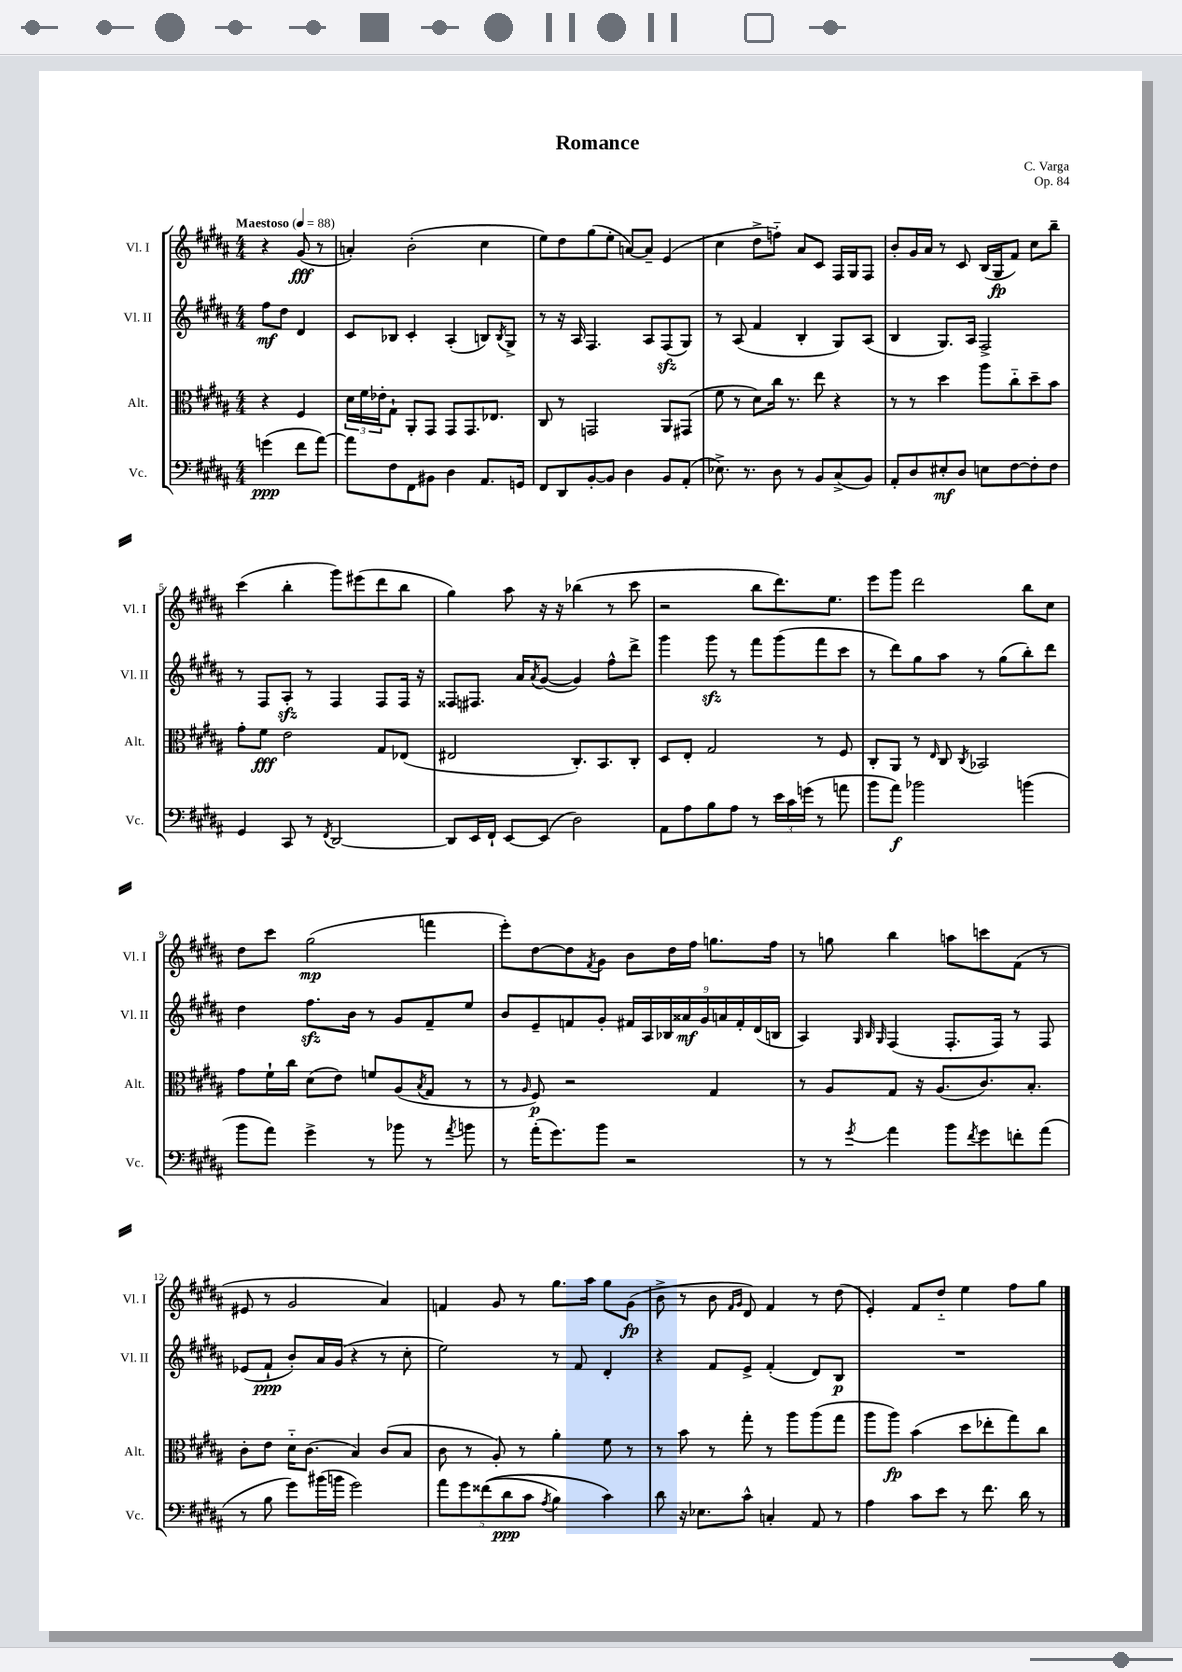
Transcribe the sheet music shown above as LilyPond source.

\header { title = "Romance" composer = "C. Varga" opus = "Op. 84" }
<<
\new StaffGroup <<
\new Staff = "s0" \with { instrumentName = "Vl. I" shortInstrumentName = "Vl. I" } {
    \clef treble \key b \major \numericTimeSignature \time 4/4 \partial 2 \tempo "Maestoso" 4 = 88
    r4 gis'8\fff( r8 |
    a'4-.) b'2-.( cis''4 |
    e''8) dis''8 gis''8( e''8-. a'8~) a'8-- e'4( |
    cis''4 dis''8-> f''8-_) ais'8 cis'8 fis16 gis16 fis8 |
    b'8-. gis'16 ais'16 r8 cis'8 b16( gis16\fp fis'8) cis''8 b''8-- |
    cis'''4( b''4-. gis'''8) eis'''8( dis'''8 b''8 |
    gis''4) ais''8 r16 r16 bes''4( r8 cis'''8 |
    r2 b''8 dis'''8.) e''8. |
    e'''8 gis'''8 dis'''2 b''8 cis''8 |
    dis''8 cis'''8 gis''2\mp( f'''4 |
    e'''8-.) dis''8~ dis''8 \acciaccatura { fis'8 } gis'8 b'8 dis''16 fis''16 g''8. fis''16 |
    r8 g''8 b''4 a''8 c'''8 fis'8( r8 |
    eis'8 r8 gis'2 ais'4) |
    f'4 gis'8 r8 gis''8. ais''16 gis''8 gis'8\fp( |
    b'8-> r8 b'8 \grace { fis'16 gis'16 } dis'8) fis'4 r8 dis''8( |
    e'4-.) fis'8 dis''8-_ e''4 fis''8 gis''8 \bar "|." |
}
\new Staff = "s1" \with { instrumentName = "Vl. II" shortInstrumentName = "Vl. II" } {
    \clef treble \key b \major \numericTimeSignature \time 4/4 \partial 2
    fis''8\mf dis''8 dis'4 |
    cis'8 bes8 cis'4-. ais4-.( b8) \acciaccatura { b8 } gis8-> |
    r8 r16 ais16 fis4. ais8 fis8\sfz( gis8) |
    r8 ais8( fis'4 b4-. gis8) ais8( |
    b4 gis8.) ais16 fis2-> |
    r8 fis8 ais8-.\sfz r8 fis4 fis8 fis16 r16 |
    fisis8 fis8. ais'16 \acciaccatura { ais'8 } gis'8~( gis'4) fis''8-^ dis'''8-> |
    gis'''4 gis'''8\sfz r8 fis'''8 gis'''8( fis'''8 cis'''8 |
    r8 dis'''8) gis''8 ais''8 r8 gis''8( b''8-.) dis'''8 |
    dis''4 fis''8.\sfz b'16 r8 gis'8 fis'8-- e''8 |
    b'8 e'8-- f'8 gis'8-. \tuplet 9/8 { fis'16 ais16 bes16 aisis'16\mf gis'16 a'16 fis'16-. dis'16( b16 } |
    ais4) \grace { gis32 b32 gis32 } fis4( fis8.-. fis16) r8 fis8 |
    ees'8( fis'8-!\ppp b'8-.) ais'16 gis'16( r4 r8 cis''8-. |
    e''2) r8 fis'8 dis'4-. |
    r4 fis'8 e'8-> fis'4-.( dis'8) b8\p |
    R1 \bar "|." |
}
\new Staff = "s2" \with { instrumentName = "Alt." shortInstrumentName = "Alt." } {
    \clef alto \key b \major \numericTimeSignature \time 4/4 \partial 2
    r4 fis4 |
    \tuplet 3/2 { dis'16 fis'16 ees'16-. } gis8-! ais,8-. gis,8 gis,8 gis,8. ees8. |
    cis8 r8 g,2 ais,8 gis,8( |
    fis'8 r8 dis'8) cis''16 r8. e''8 r4 |
    r8 r8 dis''4 ais''8 cis''8-_ dis''8-- b'8 |
    gis'8-. fis'8\fff e'2 gis8 ees8( |
    eis2 cis8.-.) b,8. cis8-. |
    dis8 e8-. gis2 r8 fis8 |
    cis8-. ais,8 r8 \grace { e16 } cis8 \acciaccatura { cis8 } bes,2 |
    gis'8 fis'16-! cis''16 dis'8( e'8) f'8 ais8( \acciaccatura { b8 } gis8 r8 |
    r8 \grace { ais16 } fis8\p) r2 gis4 |
    r8 ais8 gis8 r16 ais8.( cis'8.) b8.-. |
    cis'8-. e'8 dis'16-_ cis'8.( b4) cis'8( b8 |
    cis'8 r8 ais8-.) r8 ais'4-. fis'8 r8 |
    r8 b'8 r8 gis''8-. r8 ais''8 ais''8( gis''8 |
    ais''8 ais''8\fp) b'4( dis''8 ees''8-. gis''8) cis''8 \bar "|." |
}
\new Staff = "s3" \with { instrumentName = "Vc." shortInstrumentName = "Vc." } {
    \clef bass \key b \major \numericTimeSignature \time 4/4 \partial 2
    g'4\ppp( fis'8 ais'8~) |
    ais'8 fis8 fis,8 bis,8 dis4 ais,8. g,16 |
    fis,8 dis,8 b,8~-. b,8 dis4 b,8 ais,8-.( |
    ees8.->) r8. dis8 r8 b,8 cis8->( b,8) |
    ais,8-. dis8 eis8-.\mf dis8 e8 fis8~ fis8-. fis8 |
    gis,4 cis,8 r8 \acciaccatura { fis,8 } dis,2~ |
    dis,8 e,16 fis,16-! e,8~ e,8( dis2) |
    ais,8 ais8 b8 ais8 r8 \tuplet 3/2 { e'16 cis'16 g'16( } r8 a'8 |
    b'8 ais'8\f) bes'2 b'4( |
    b'8 ais'8) gis'4-> r8 bes'8 r8 \acciaccatura { ais'8 } b'8 |
    r8 ais'16-.( gis'8.) b'8 r2 |
    r8 r8 \acciaccatura { gis'8 } ais'4 b'8 \acciaccatura { fis'8 } gis'8 f'8-. ais'8( |
    r8 b8 gis'8) bis'16( b'16 gis'2) |
    \tuplet 5/4 { ais'8 gis'8 fisis'8(\( dis'8\ppp cis'8 } \acciaccatura { ais8 } b4) cis'4\) |
    dis'8 r16 ees8. cis'8-^ c4-. ais,8 r8 |
    ais4 cis'8 e'8 r8 fis'8. dis'16 r8 \bar "|." |
}
>>
>>
